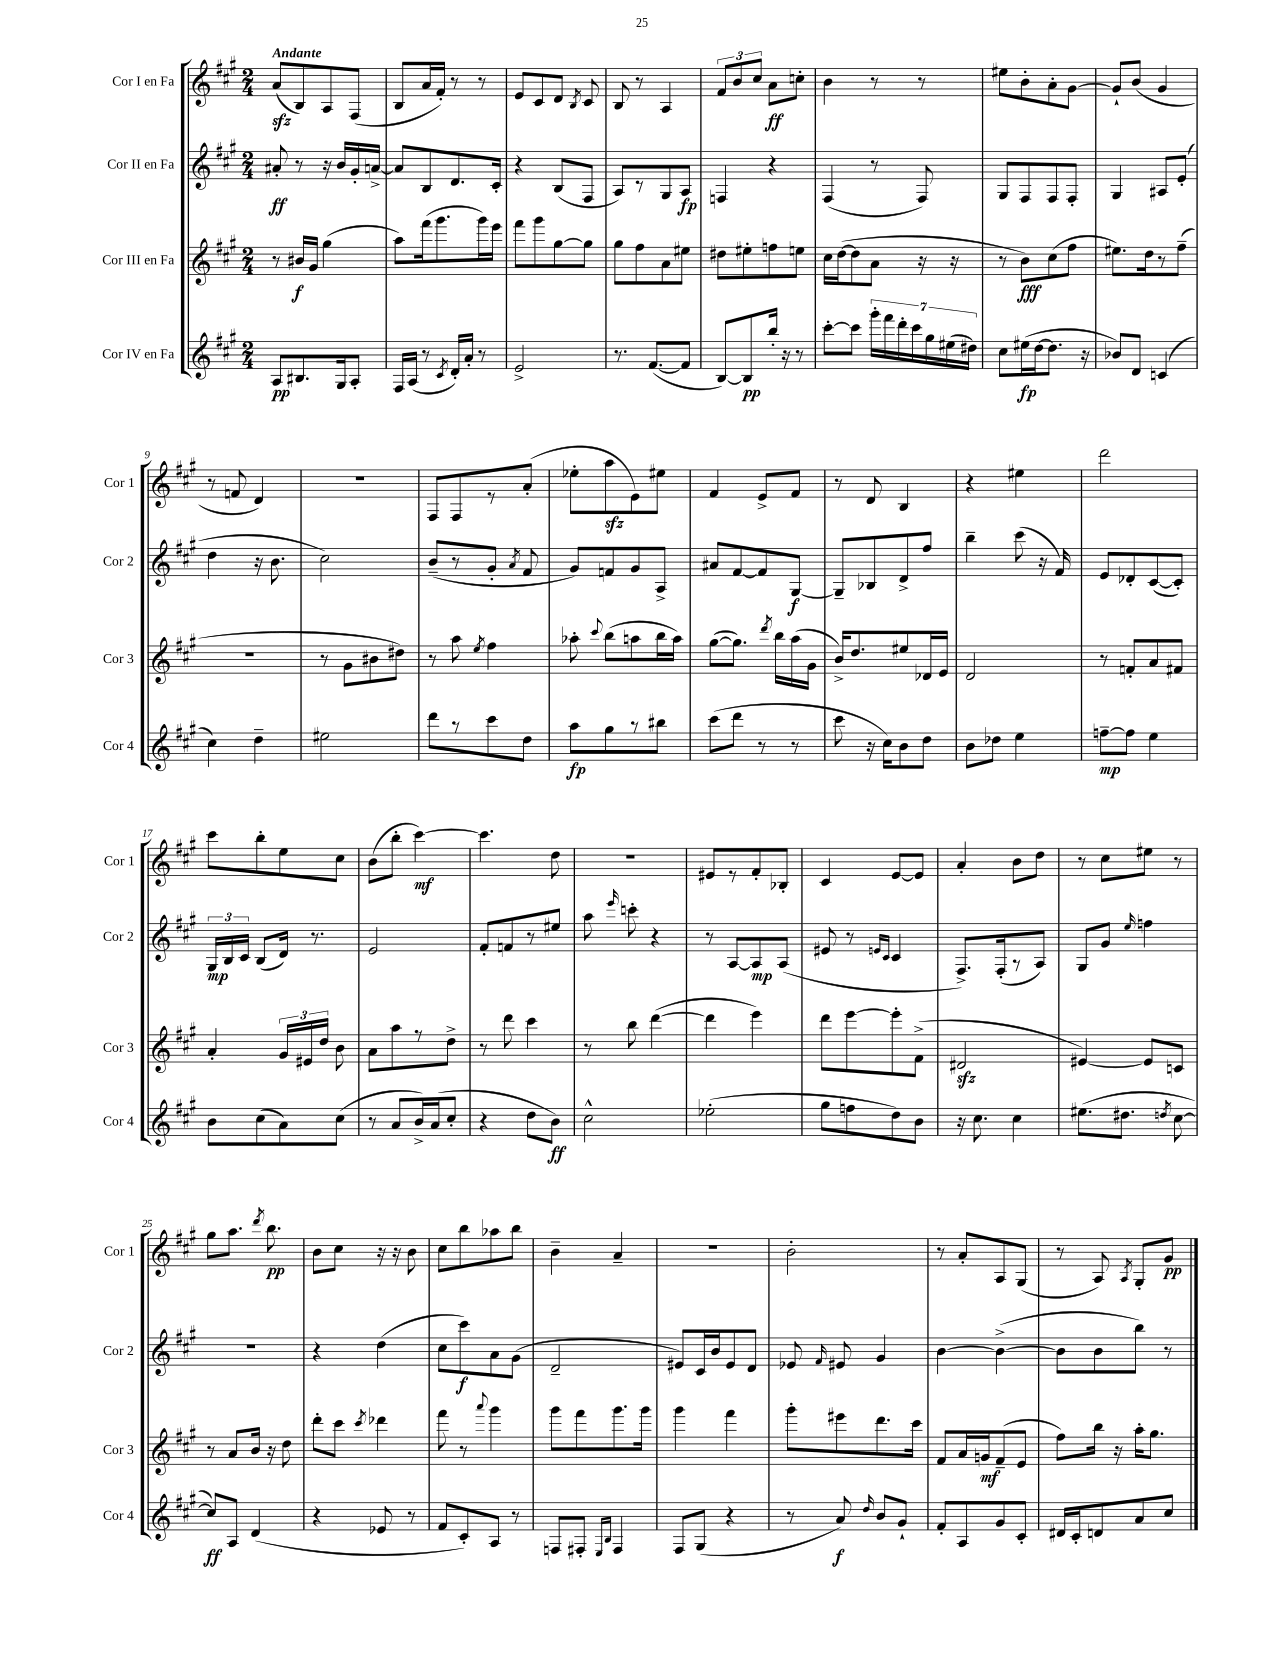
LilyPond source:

<<
\new StaffGroup <<
\new Staff = "s0" \with { instrumentName = "Cor I en Fa" shortInstrumentName = "Cor 1" } {
    \clef treble \key a \major \numericTimeSignature \time 2/4 \tempo "Andante"
    \autoBeamOff a'8[\sfz( b8) a8 fis8]( |
    b8[ a'16 fis'16]-.) r8 r8 |
    e'8[ cis'8 d'8] \acciaccatura { b8 } cis'8 |
    b8 r8 a4 |
    \tuplet 3/2 { fis'8[ b'8 cis''8] } a'8[\ff c''8]-. |
    b'4 r8 r8 |
    eis''8[ b'8-. a'8-. gis'8]~ |
    gis'8[-! b'8]( gis'4 |
    r8 f'8 d'4) |
    R2 |
    fis8[ fis8 r8 a'8]-.( |
    ees''8[-. a''8\sfz e'8) eis''8] |
    fis'4 e'8[-> fis'8] |
    r8 d'8 b4 |
    r4 eis''4 |
    d'''2 |
    cis'''8[ b''8-. e''8 cis''8] |
    b'8[( b''8]-. cis'''4~\mf) |
    cis'''4. d''8 |
    R2 |
    eis'8[ r8 fis'8-. bes8]-. |
    cis'4 e'8[~ e'8] |
    a'4-. b'8[ d''8] |
    r8 cis''8[ eis''8] r8 |
    gis''8[ a''8.] \acciaccatura { d'''8 } b''8.\pp |
    b'8[ cis''8] r16 r16 b'8 |
    cis''8[ b''8 aes''8 b''8] |
    b'4-- a'4-- |
    r2 |
    b'2-. |
    r8 a'8[-. a8 gis8]( |
    r8 a8) \acciaccatura { a8 } gis8[-. gis'8]\pp \bar "|." |
}
\new Staff = "s1" \with { instrumentName = "Cor II en Fa" shortInstrumentName = "Cor 2" } {
    \clef treble \key a \major \numericTimeSignature \time 2/4
    \autoBeamOff ais'8-.\ff r8 r16 b'16[ gis'16-. a'16]~-> |
    a'8[ b8 d'8. cis'16]-. |
    r4 b8[( fis8] |
    a8[) r8 gis8 a8]\fp |
    f4 r4 |
    fis4( r8 fis8) |
    gis8[ fis8 fis8 fis8]-. |
    gis4 ais8[ e'8]-.( |
    d''4 r16 b'8. |
    cis''2) |
    b'8[--( r8 gis'8]-. \acciaccatura { a'8 } fis'8 |
    gis'8[) f'8 gis'8 a8]-> |
    ais'8[ fis'8~ fis'8 gis8]~\f |
    gis8[-- bes8 d'8-> fis''8] |
    b''4-- cis'''8( r16 fis'16) |
    e'8[ des'8-. cis'8~( cis'8]-.) |
    \tuplet 3/2 { gis16[\mp b16 cis'16] } b8[( d'16]) r8. |
    e'2 |
    fis'8[-. f'8 r8 eis''8] |
    a''8 \grace { e'''16 } c'''8-. r4 |
    r8 a8[~ a8\mp a8]( |
    eis'8 r8 \grace { e'16[ cis'16] } cis'4 |
    fis8.[->) fis16-.( r8 a8]) |
    gis8[ gis'8] \grace { e''16 } f''4 |
    R2 |
    r4 d''4( |
    cis''8[ cis'''8\f) a'8 gis'8]( |
    d'2-- |
    eis'8[) cis'16 b'16 eis'8 d'8] |
    ees'8 \grace { fis'16 } eis'8 gis'4 |
    b'4~ b'4~->( |
    b'8[ b'8 b''8]) r8 \bar "|." |
}
\new Staff = "s2" \with { instrumentName = "Cor III en Fa" shortInstrumentName = "Cor 3" } {
    \clef treble \key a \major \numericTimeSignature \time 2/4
    \autoBeamOff r8 bis'16[\f gis'16] gis''4( |
    a''8[) fis'''16( gis'''8. gis'''16) e'''16] |
    fis'''8[ gis'''8 gis''8~ gis''8] |
    gis''8[ fis''8 a'8 eis''8] |
    dis''8[ eis''8-. f''8 e''8] |
    cis''16[ d''16~( d''8 a'8] r16 r16 |
    r8 b'8[\fff) cis''8( fis''8] |
    eis''8.[) d''16 r8 fis''8]--( |
    r2 |
    r8 gis'8[ bis'8 dis''8]) |
    r8 a''8 \acciaccatura { e''8 } fis''4 |
    aes''8-. \appoggiatura { cis'''8 } b''8[( a''8 b''16 a''16]) |
    gis''8[~( gis''8.]) \acciaccatura { d'''8 } b''16[ a''16( gis'16] |
    b'16[->) d''8. eis''8 des'16 e'16] |
    d'2 |
    r8 f'8[-. a'8 fis'8] |
    a'4-. \tuplet 3/2 { gis'16[ eis'16 d''16] } b'8 |
    a'8[ a''8 r8 d''8]-> |
    r8 d'''8 cis'''4 |
    r8 b''8 d'''4~( |
    d'''4 e'''4) |
    d'''8[ e'''8~ e'''8-. fis'8]->( |
    dis'2\sfz |
    eis'4~) eis'8[ c'8] |
    r8 a'8[ b'16] r16 d''8 |
    d'''8[-. cis'''8] \acciaccatura { cis'''8 } des'''4 |
    fis'''8 r8 \appoggiatura { a'''8 } gis'''4 |
    gis'''8[ fis'''8 gis'''8. gis'''16] |
    gis'''4 fis'''4 |
    gis'''8[-. eis'''8 d'''8. cis'''16] |
    fis'8[ a'16 g'16\mf fis'8--( e'8] |
    fis''8[) b''16] r16 a''16[-. gis''8.] \bar "|." |
}
\new Staff = "s3" \with { instrumentName = "Cor IV en Fa" shortInstrumentName = "Cor 4" } {
    \clef treble \key a \major \numericTimeSignature \time 2/4
    \autoBeamOff a8[\pp bis8. gis16 a8]-. |
    fis16[ a16]( r8 \acciaccatura { cis'8 } d'16[-.) a'16]-. r8 |
    e'2-> |
    r8. fis'8.[~( fis'8] |
    b8[~) b8\pp b''16]-. r16 r8 |
    cis'''8[~-. cis'''8] \tuplet 7/4 { gis'''16[-. fis'''16 d'''16-. cis'''16 gis''16 eis''16( dis''16]) } |
    cis''8[ eis''16\fp( d''16~ d''8.] r16 |
    bes'8[) d'8] c'4( |
    cis''4) d''4-- |
    eis''2 |
    d'''8[ r8 cis'''8 d''8] |
    a''8[\fp gis''8 r8 bis''8] |
    cis'''8[( d'''8] r8 r8 |
    cis'''8 r16 cis''16[) b'8 d''8] |
    b'8[ des''8] e''4 |
    f''8[~--\mp f''8] e''4 |
    b'8[ cis''8( a'8) cis''8]( |
    r8 a'8[ b'16->) a'16( cis''8]-. |
    r4 d''8[ b'8]\ff) |
    cis''2-^ |
    ees''2-.( |
    gis''8[ f''8 d''8) b'8] |
    r16 cis''8. cis''4 |
    eis''8.[( dis''8.] \acciaccatura { d''8 } cis''8~ |
    cis''8[\ff) a8] d'4( |
    r4 ees'8 r8 |
    fis'8[ cis'8-.) a8] r8 |
    f8[ fis8]-. \grace { e16[ b16] } fis4 |
    fis8[ gis8]( r4 |
    r8 a'8\f) \grace { d''16 } b'8[ gis'8]-! |
    fis'8[-. a8 gis'8 cis'8]-. |
    dis'16[ cis'16-. d'8 a'8 cis''8] \bar "|." |
}
>>
>>
